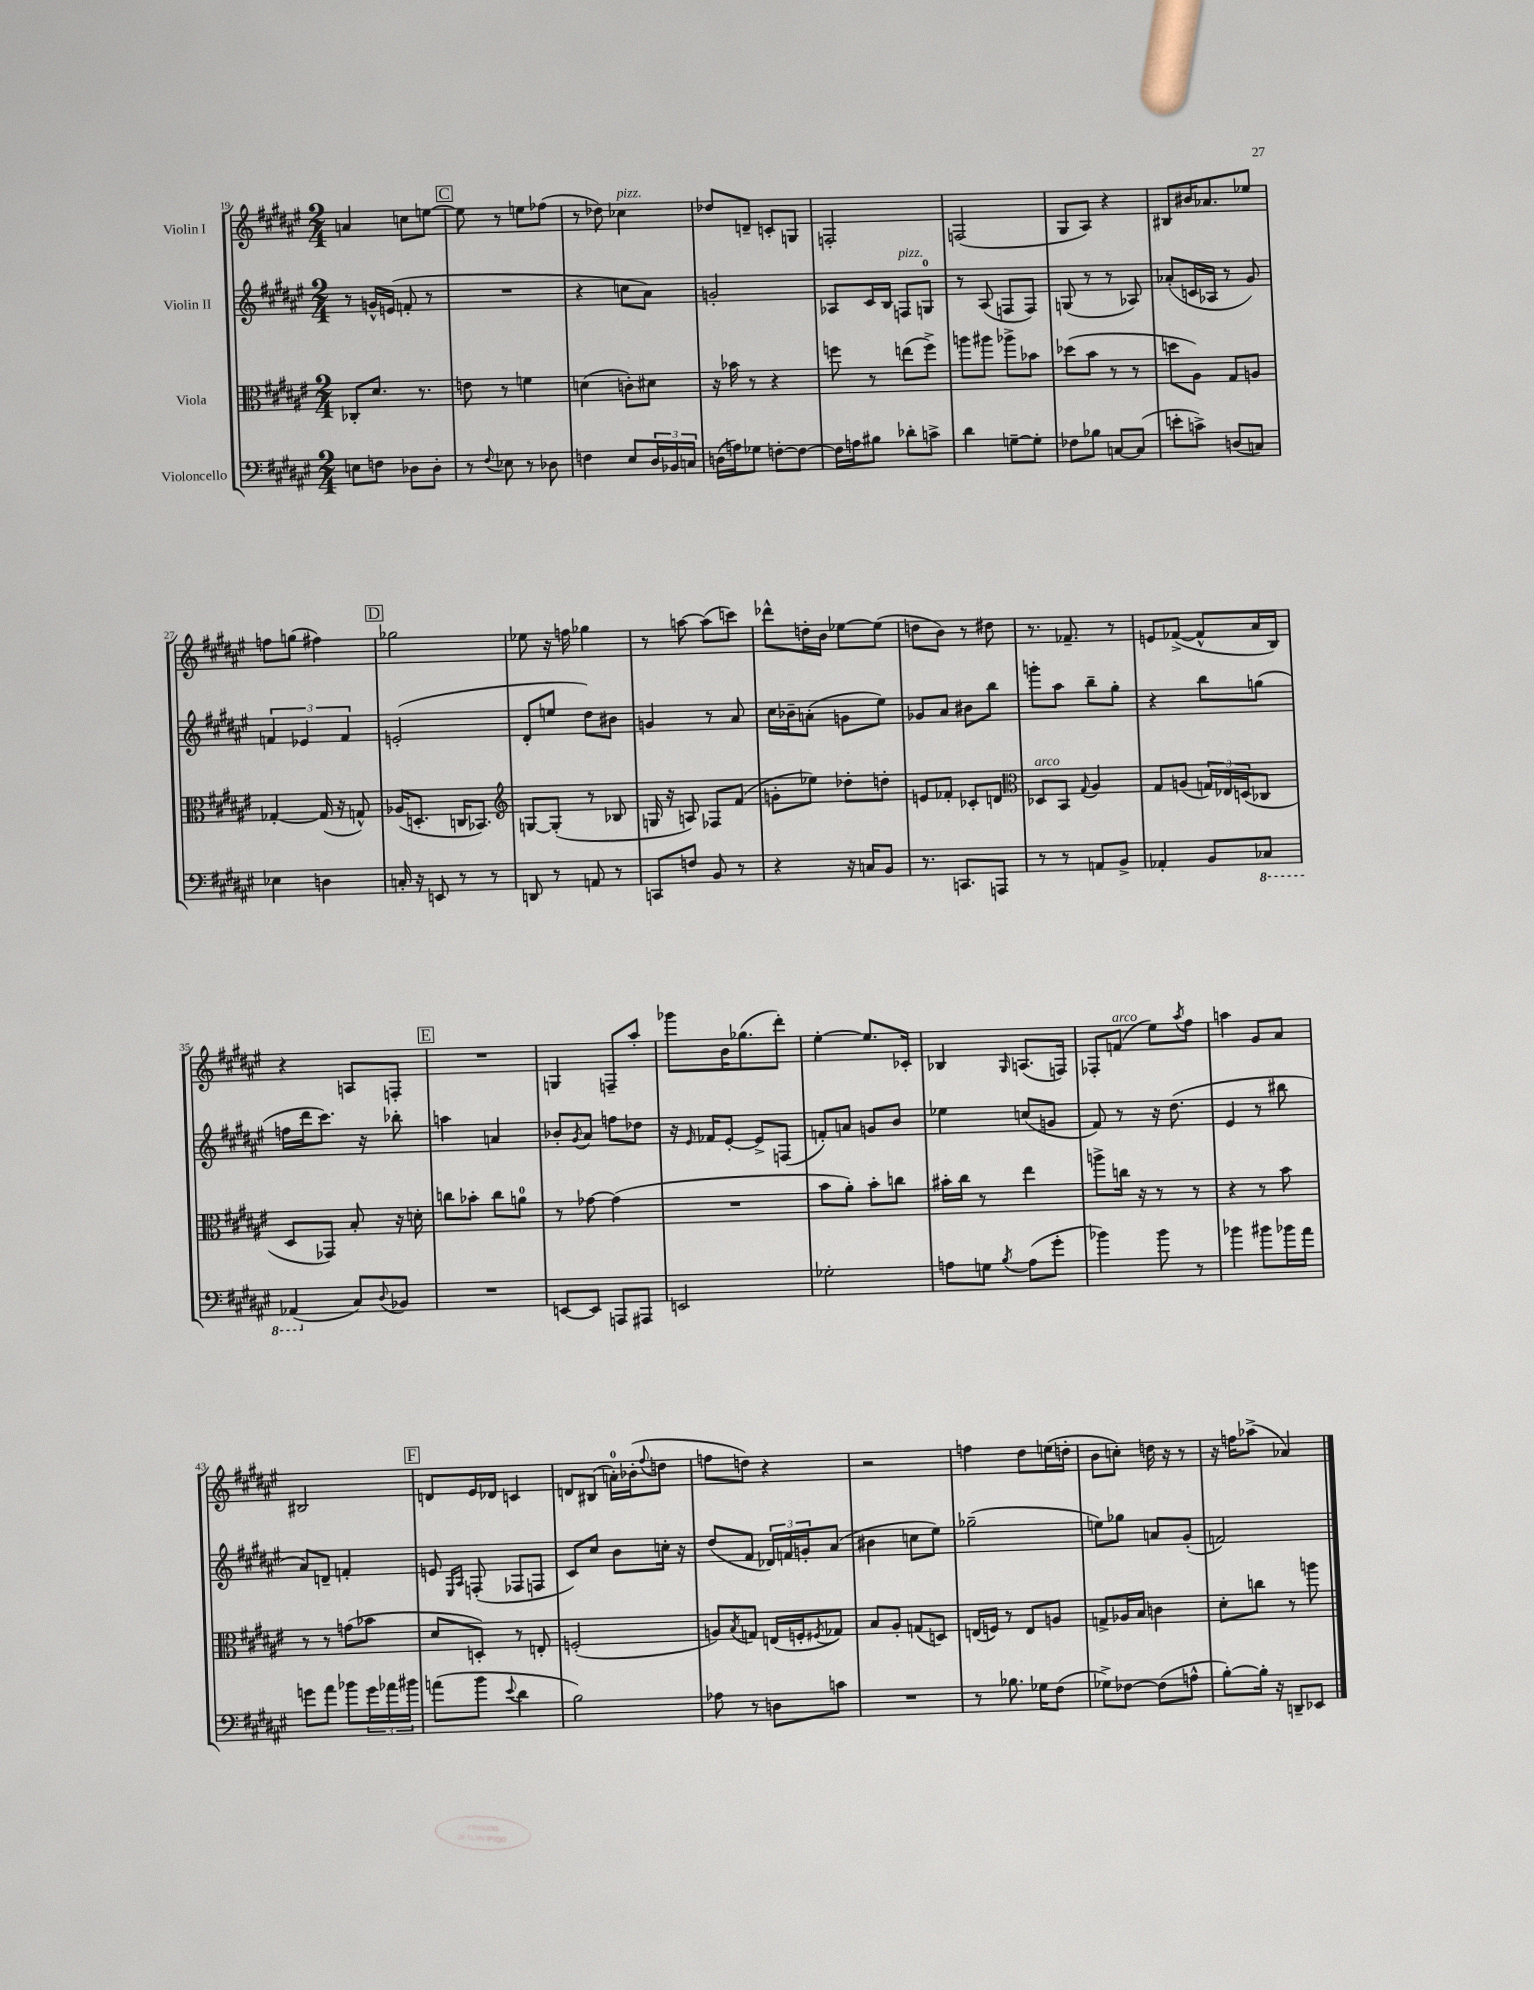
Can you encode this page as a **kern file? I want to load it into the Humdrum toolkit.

**kern	**kern	**kern	**kern
*part4	*part3	*part2	*part1
*staff4	*staff3	*staff2	*staff1
*I"Violoncello	*I"Viola	*I"Violin II	*I"Violin I
*clefF4	*clefC3	*clefG2	*clefG2
*k[f#c#g#d#a#e#]	*k[f#c#g#d#a#e#]	*k[f#c#g#d#a#e#]	*k[f#c#g#d#a#e#]
*M2/4	*M2/4	*M2/4	*M2/4
=19	=19	=19	=19
8En\L	8C-X'/L	8r	4an/
8Fn\J	8.d#/J	16gn^^/LL	.
.	.	(16en/JJ	.
8D-X\L	.	8fn'/	8ccn\L
.	8.r	.	.
8D-'\J	.	8r	[8een\J
!!LO:REH:place=s1:t=C
=20	=20	=20	=20
8r	8en\	2r	8ee\]
8qqF#/	.	.	.
8E-X\	8r	.	8r
8r	4fn\	.	8een\L
8D-X\	.	.	(8ff-X\J
=21	=21	=21	=21
4Fn\	(4dn\	4r	8r
.	.	.	8dd-X\)
!	!	!	!LO:TX:a:i:t=pizz.
8E#/L	8cn'\L)	8ccn\L	4cc-X\
24D#/L	8d#X\J	8a#\J)	.
24BB-X/	.	.	.
24Cn/JJ	.	.	.
=22	=22	=22	=22
(16Dn\LL	16r	2gn'/	8dd-X/L
16An\J)	16b-X\	.	.
8G-X\J	8r	.	8dn~/J
[8Fn'\L	4r	.	8cn'/L
8F\J_	.	.	8Gn/J
=23	=23	=23	=23
16F\LL]	8ffn\	8A-X/L	2Fn'/
16An\J	.	.	.
8B#X\J	8r	16c#/L	.
.	.	16B/JJ	.
!	!	!LO:TX:a:i:t=pizz.	!
8d-X'\L	(8een\L	8Fn/L	.
8cn^\J	8ff^\J)	8Gn/J	.
=24	=24	=24	=24
4d#\	8aan\L	8r	(2Fn/
.	8aa#X\J	(8A#/	.
[8Gn~\L	8aa-X^\L	8Fn/L	.
8G'\J]	8b-X\J	8F/J)	.
=25	=25	=25	=25
8F-X\L	(8dd-X\L	(8Gn/	8G#/L
8B-X\J	8b\J	8r	8A#/J)
[8Cn/L	8r	8r	4r
(8C/J]	8r	8A-X/)	.
=26	=26	=26	=26
8en'\L	8ddn\L	(8a-X'/L	8B#X/L
8cn^\J)	8A#\J)	16cn/L	16b#X/K
.	.	16A-X/JJ	8.a-X/
(8Dn/L	8G#/L	8r	.
8Cn/J)	8An/J	8g#/)	8ee-X/J
!!LO:LB:g=z
=27	=27	=27	=27
4E-X\	[4G-X'/	6fn/	8ffn\L
.	.	.	(8ggn\J
.	.	6e-X/	.
4Dn\	(16G-/]	.	4ff#X\)
.	16r	.	.
.	.	6f/	.
.	8Gn^^/)	.	.
!!LO:REH:place=s1:t=D
=28	=28	=28	=28
16Cn'/	(16A-X/KL	(2en'/	2gg-X\
16r	8.Dn'/J	.	.
8EEn/	.	.	.
8r	16Cn/KL	.	.
.	8.BB-X/J)	.	.
8r	.	.	.
=29	=29	=29	=29
*	*clefG2	*	*
8DDn/	[8Gn/L	8d#'/L	8ee-X\
8r	(8G'/J]	8een/J	16r
.	.	.	16ffn\
8AAn/	8r	8dd#\L)	4gg-X\
8r	8B-X/	8b#X\J	.
=30	=30	=30	=30
8CCn/L	16Gn/	4gn/	8r
.	16r	.	.
8Fn/J	8An/)	.	[8aan\
8BB/	8F-X/L	8r	(8aa\L]
8r	(8f#/J	8a#/	8cccn\J)
=31	=31	=31	=31
4r	8gn'\L	16cc#\LL	8ddd-X^^\L
.	.	16b-X~\J	.
.	8ee-X\J)	(8an'\J	16ddn'\L
.	.	.	16b\JJ
16r	8dd-X'\L	8gn\L	[8ee-X\L
16Cn/KL	.	.	.
8BB/J	8ddn'\J	8ee#\J)	(8ee-\J]
=32	=32	=32	=32
8.r	8en/L	8g-X/L	8ddn\L
.	8f-X'/J	8a#/J	8b\J)
8.CCn/L	.	.	.
.	8c-X'/L	8b#X\L	8r
8AAAn/J	8dn/J	8bb\J	8dd#X\
=33	=33	=33	=33
*	*clefC3	*	*
!	!LO:TX:a:i:t=arco	!	!
8r	8D-X/L	8gggn'\L	8.r
8r	8BB/J	8aa#\J	.
.	.	.	8.f-X~/
.	8qqG#/	.	.
8AAn/L	4A#/	8bb~\L	.
8BB^/J	.	8gg#'\J	8r
=34	=34	=34	=34
4AA-X'/	8G#/L	4r	8en/L
.	(8An/J	.	([8f-X^/J
8BB/L	24Gn/LL)	8bb\L	8f-^^/L]
.	24E-X/	.	.
.	(24Dn/J	.	.
*8ba	*	*	*
8CC-X/J	8C-X/J	(8ggn\J	16a#/L
.	.	.	16B/JJ)
!!LO:LB:g=z
=35	=35	=35	=35
(4AAA-X/	8D#/L	16ffn\LL	4r
.	.	16ddd#\J	.
.	8GG-X/J)	8.ccc#\J)	.
*X8ba	*	*	*
8C#/L)	8B'/	.	8An/L
.	.	16r	.
8qqD#/	.	.	.
8BB-X/J	16r	8bb-X'\	8Fn'/J
.	16dn'\	.	.
!!LO:REH:place=s1:t=E
=36	=36	=36	=36
2r	8ccn\L	4aan\	2r
.	8b-X'\J	.	.
.	8cc\L	4an/	.
.	8an\J	.	.
=37	=37	=37	=37
[8EEn/L	8r	8b-X'/L	4Gn/
.	.	8qg#/	.
8EE/J]	[8g-X\	8a#/J	.
8AAAn/L	(4g-\]	8ffn\L	8Fn~/L
8AAA#X/J	.	8dd-X\J	8aa#'/J
=38	=38	=38	=38
2EEn/	2r	16r	8ggg-X\L
.	.	16qqe#/	.
.	.	16f-X/KL	.
.	.	[8e#'/J	16b\K
.	.	.	(8.gg-X\
.	.	8e#^/L]	.
.	.	(8Fn/J	8ddd#'\J)
=39	=39	=39	=39
2G-X'\	8b\L	8fn'/L)	[4ee#'\
.	8a#'\J)	8an/J	.
.	8b'\L	8gn/L	8.ee#/L]
.	8ccn\J	8b/J	.
.	.	.	16c-X'/Jk
=40	=40	=40	=40
8An\L	16b#X'\LL	4ee-X\	4B-X/
.	16cc#\JJ	.	.
8Gn\J	8r	.	.
8qB/	.	.	16qqG#/
(8A\L	4ee#\	(8ccn/L	(8.An/L
8g#'\J	.	8gn/J	.
.	.	.	16Fn/Jk)
=41	=41	=41	=41
4b-X\)	8aan^\L	8f#/)	8F-X'/L
!	!	!	!LO:TX:a:i:t=arco
.	16ccn\Jk	8r	(8fn/J
.	16r	.	.
8b-\	8r	16r	8ee#\L)
.	.	(8.dd#\	.
.	.	.	8qaa#/
8r	8r	.	8ff#\J
=42	=42	=42	=42
4b-X\	4r	4e#/	4aan\
8b#X\L	8r	8r	8g#/L
16b-X\L	8b\	8bb#X\	8a#/J
16a#\JJ	.	.	.
!!LO:LB:g=z
=43	=43	=43	=43
8gn\L	8r	8a#/L)	2B#X/
8a#\J	8r	8dn~/J	.
8b-X\L	(8gn\L	4fn'/	.
24g\L	8b-X\J	.	.
24a-X\	.	.	.
24b#X\JJ	.	.	.
!!LO:REH:place=s1:t=F
=44	=44	=44	=44
(8an\L	8d#/L	8en/	8dn/L
.	.	16qqE#/LL	.
.	.	16qqA#/JJ	.
8b\J	8Dn'/J)	(8Fn'/	16e#/L
.	.	.	16d-X/JJ
8qqe#/	.	.	.
4d#\	8r	8F-X/L	4cn/
.	8En'/	8Fn/J	.
=45	=45	=45	=45
2B\)	(2Fn'/	8c#/L)	8dn/L
.	.	8cc#/J	(8B#X/J
.	.	8b\L	16an'\LL)
.	.	.	(16b-X'\J
.	.	.	8qqff#/
.	.	16ccn'\Jk	8ddn\J
.	.	16r	.
=46	=46	=46	=46
8A-X\	8An/L)	(8dd#/L	8ffn\L
.	8qB/	.	.
8r	8Gn/J	8f#/J	8ddn\J)
8Dn\L	(16En/LL	24d-X/LL)	4r
.	.	24fn/	.
.	16Fn'/J	.	.
.	.	24gn'/J	.
.	8qF#X/	.	.
8cn\J	8G-X/J)	(8a#/J	.
=47	=47	=47	=47
2r	8B/L	4b#X\	2r
.	8A#'/J	.	.
.	(8Gn/L	8ccn\L	.
.	8Dn/J)	8ee#\J)	.
=48	=48	=48	=48
8r	(16En/LL	(2gg-X~\	4ffn\
.	16Fn/JJ)	.	.
8.B-X\	8r	.	.
.	8E/L	.	8dd#\L
16G-X\KL	.	.	.
(8F#\J	8An/J	.	(16een\L
.	.	.	16ddn'\JJ
=49	=49	=49	=49
8G-X^\L)	8Gn^/L	8een\L)	8b\L
[8F-X\J	16A-X/L	8gg-X\J	8ccn'\J)
.	16B/JJ	.	.
(8F-\L]	4cn\	8an/L	16ddn\
.	.	.	16r
8An^^\J	.	(8g#'/J	8r
=50	=50	=50	=50
[8B'\L)	8d#'\L	2fn/)	16r
.	.	.	16ffn\KL
16B'\Jk]	8ccn\J	.	(8aa-X^\J
16r	.	.	.
8DDn~/L	8r	.	4a-X/)
8EE-X/J	8aan\	.	.
==	==	==	==
*-	*-	*-	*-
